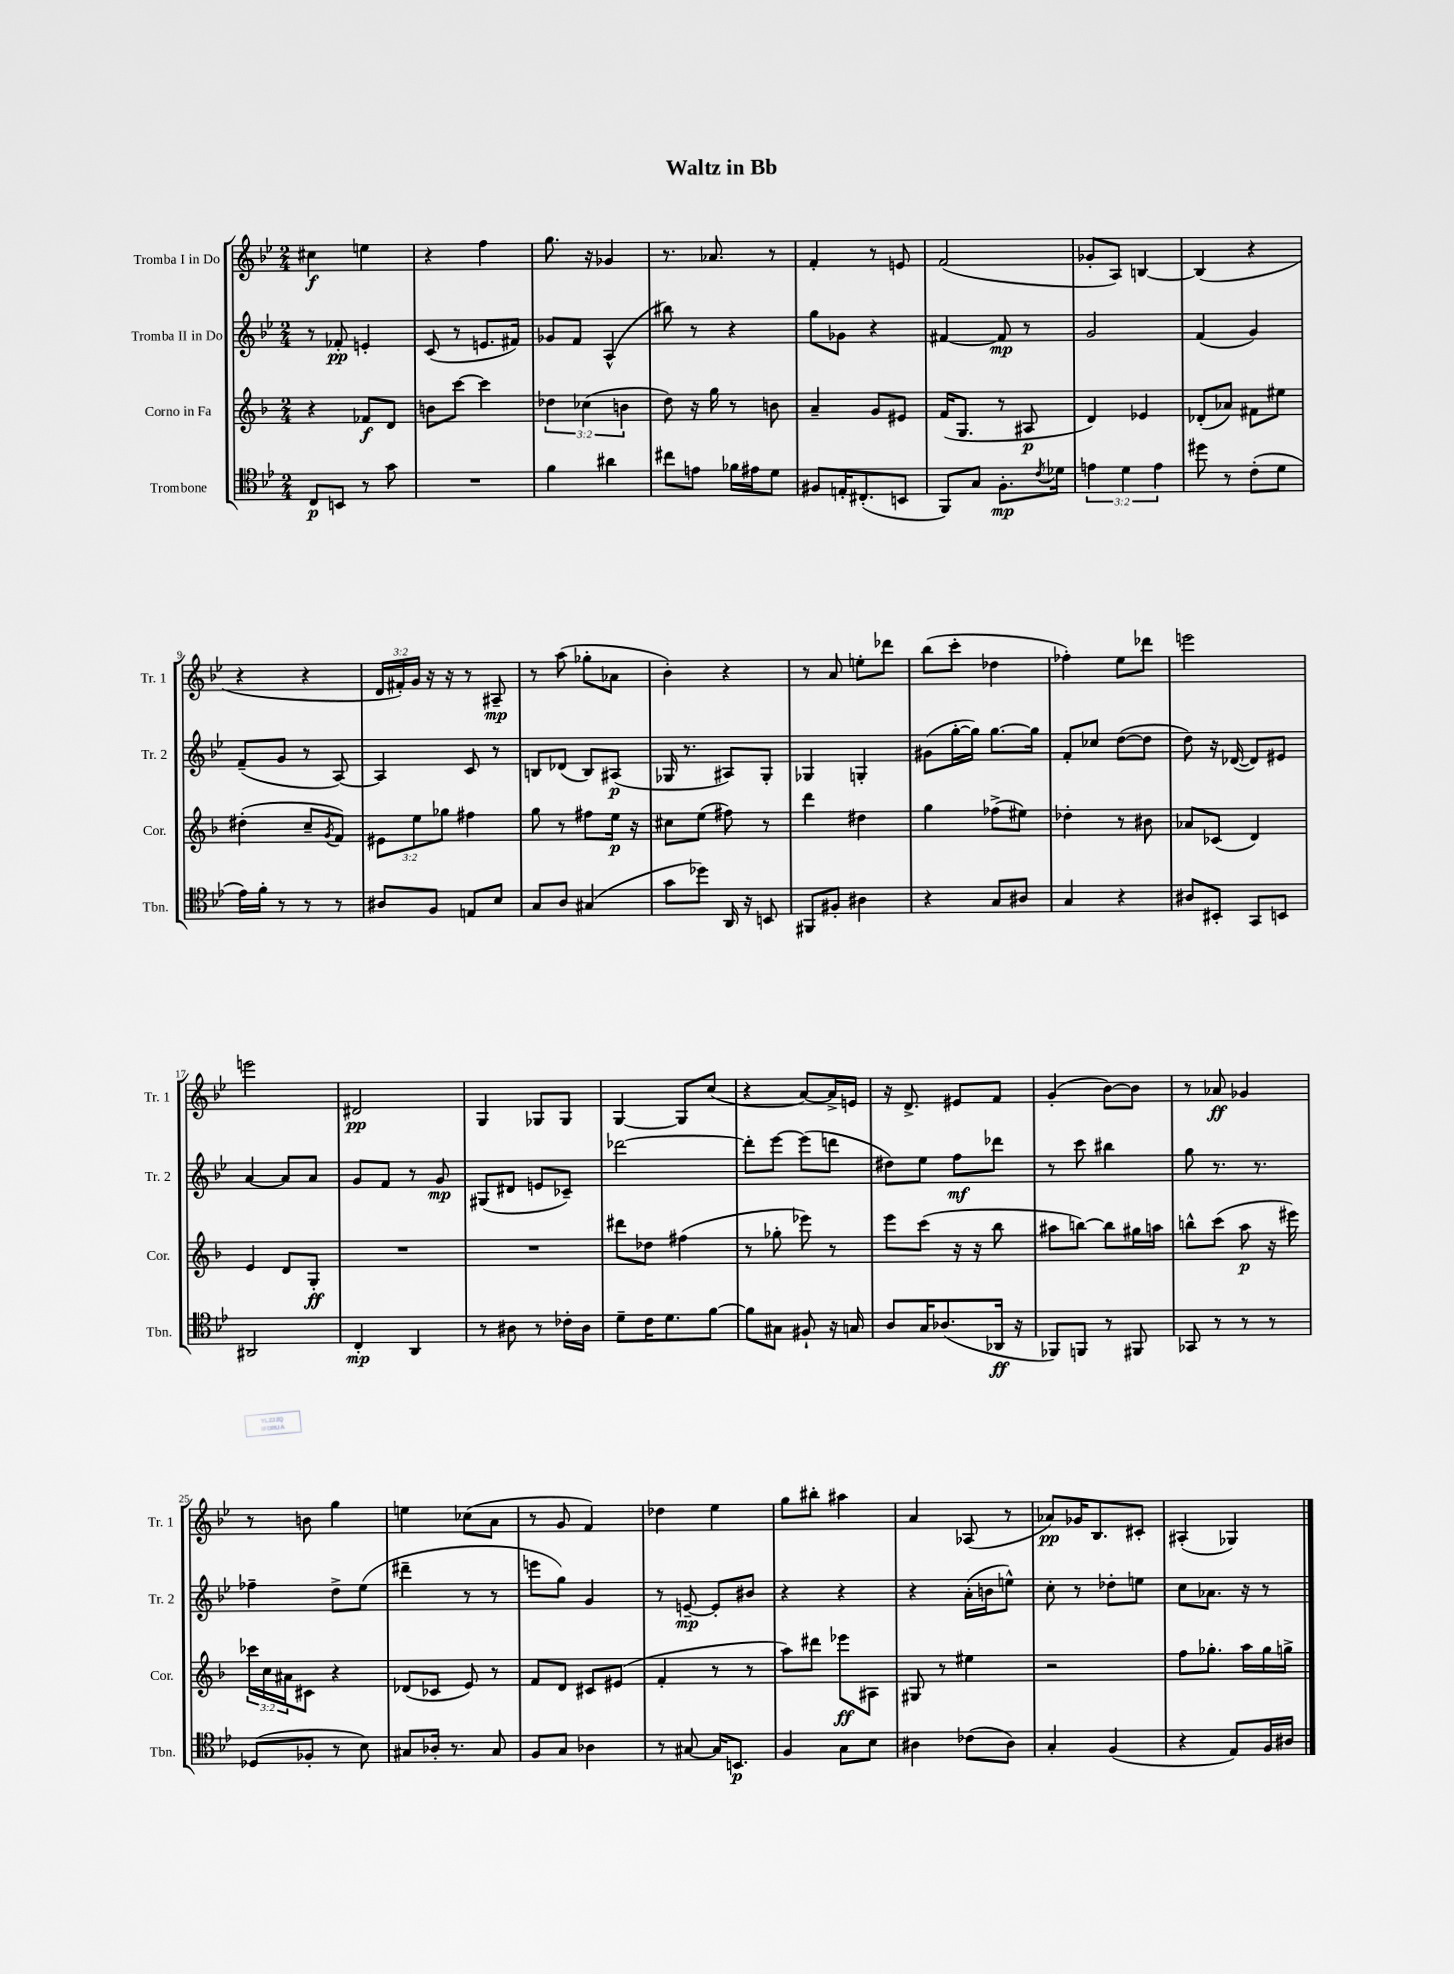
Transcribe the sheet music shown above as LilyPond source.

\header { title = "Waltz in Bb" }
<<
\new StaffGroup <<
\new Staff = "s0" \with { instrumentName = "Tromba I in Do" shortInstrumentName = "Tr. 1" } {
    \clef treble \key bes \major \numericTimeSignature \time 2/4 \override Staff.TupletNumber.text = #tuplet-number::calc-fraction-text
    cis''4\f e''4 |
    r4 f''4 |
    g''8. r16 ges'4 |
    r8. aes'8. r8 |
    f'4-. r8 e'8 |
    f'2( |
    ges'8-. a8) b4~ |
    b4( r4 |
    r4 r4 |
    \tuplet 3/2 { d'16 fis'16-.) g'16 } r16 r16 r8 ais8--\mp |
    r8 a''8( ges''8-. aes'8 |
    bes'4-.) r4 |
    r8 a'8 e''8-. des'''8 |
    bes''8( c'''8-. des''4 |
    fes''4-.) ees''8 des'''8 |
    e'''2 |
    e'''2 |
    dis'2\pp |
    g4 ges8 ges8 |
    g4~ g8 c''8( |
    r4 a'8~) a'16-> e'16 |
    r16 d'8.-> eis'8 f'8 |
    g'4-.( bes'8~) bes'8 |
    r8 aes'8\ff ges'4 |
    r8 b'8 g''4 |
    e''4 ces''8( a'8 |
    r8 g'8 f'4) |
    des''4 ees''4 |
    g''8 bis''8-. ais''4 |
    a'4 aes8( r8 |
    aes'8\pp) ges'16 bes8. cis'8-. |
    ais4-.( ges4) \bar "|." |
}
\new Staff = "s1" \with { instrumentName = "Tromba II in Do" shortInstrumentName = "Tr. 2" } {
    \clef treble \key bes \major \numericTimeSignature \time 2/4
    r8 fes'8-.\pp e'4-. |
    c'8( r8 e'8. fis'16) |
    ges'8 f'8 a4-^( |
    bis''8) r8 r4 |
    g''8 ges'8 r4 |
    fis'4~ fis'8\mp r8 |
    g'2 |
    f'4( g'4) |
    f'8--( g'8 r8 a8~) |
    a4 c'8 r8 |
    b8 des'8( b8) ais8\p( |
    ges16 r8. ais8) ges8-. |
    ges4 g4-. |
    gis'8( g''16~-. g''16) g''8.~ g''16 |
    f'8-. ces''8 d''8~( d''8 |
    d''8) r16 des'16~( des'8) eis'8 |
    a'4~ a'8 a'8 |
    g'8 f'8 r8 g'8\mp |
    gis8( dis'8 e'8 ces'8--) |
    des'''2~ |
    des'''8-. ees'''8~ ees'''8( d'''8 |
    dis''8) ees''8 f''8\mf des'''8 |
    r8 c'''8 bis''4 |
    g''8 r8. r8. |
    fes''4-- d''8-> ees''8( |
    dis'''4-- r8 r8 |
    e'''8 g''8) g'4 |
    r8 e'8~--\mp e'8-. bis'8 |
    r4 r4 |
    r4 a'16-.( b'16 e''8-^) |
    c''8-. r8 des''8-. e''8 |
    c''8 aes'8. r16 r8 \bar "|." |
}
\new Staff = "s2" \with { instrumentName = "Corno in Fa" shortInstrumentName = "Cor." } {
    \clef treble \key f \major \numericTimeSignature \time 2/4 \override Staff.TupletNumber.text = #tuplet-number::calc-fraction-text
    r4 fes'8\f d'8 |
    b'8 c'''8~ c'''4 |
    \tuplet 3/2 { des''4 ces''4( b'4 } |
    d''8) r16 g''16 r8 b'8 |
    a'4-- g'8 eis'8 |
    f'16( g8. r8 ais8\p |
    d'4) ees'4 |
    des'8-.( aes'8) fis'8 eis''8 |
    dis''4-.( c''8-- \acciaccatura { g'8 } f'8) |
    \tuplet 3/2 { eis'8 e''8 ges''8 } fis''4 |
    g''8 r8 fis''8 e''16\p r16 |
    cis''8 e''8( fis''8) r8 |
    d'''4 dis''4 |
    g''4 fes''8->( eis''8) |
    des''4-. r8 bis'8 |
    aes'8 ces'8( d'4) |
    e'4 d'8 g8-.\ff |
    R2 |
    R2 |
    dis'''8 des''8 fis''4( |
    r8 ges''8-. ees'''8) r8 |
    e'''8 c'''8( r16 r16 bes''8 |
    ais''8 b''8~) b''8 gis''16 a''16 |
    b''8-^ c'''8( a''8\p r16 eis'''16) |
    \tuplet 3/2 { ces'''16 c''16 ais'16 } cis'8 r4 |
    des'8( ces'8 e'8) r8 |
    f'8 d'8 cis'8 eis'8( |
    f'4-. r8 r8 |
    a''8) dis'''8 ees'''8\ff ais8 |
    gis8 r8 eis''4 |
    r2 |
    f''8 ges''8.-. a''16 ges''16 g''16-> \bar "|." |
}
\new Staff = "s3" \with { instrumentName = "Trombone" shortInstrumentName = "Tbn." } {
    \clef tenor \key bes \major \numericTimeSignature \time 2/4 \override Staff.TupletNumber.text = #tuplet-number::calc-fraction-text
    c8\p b,8 r8 g'8 |
    R2 |
    f'4 ais'4 |
    cis''8 e'8 fes'16 eis'16 d'8 |
    fis8 e16-. cis8.-.( b,8 |
    f,8) g8 f8.-.\mp \acciaccatura { c'8 } des'16 |
    \tuplet 3/2 { e'4 d'4 e'4 } |
    dis''8 r8 c'8-.( d'8 |
    ees'16) f'16-. r8 r8 r8 |
    ais8 f8 e8 bes8 |
    g8 a8 gis4( |
    g'8 des''8) a,16 r16 b,8 |
    fis,8 fis8-. ais4 |
    r4 g8 ais8 |
    g4 r4 |
    ais8 bis,8-. g,8 b,8 |
    ais,2 |
    c4-.\mp a,4 |
    r8 ais8 r8 ces'16-. ais16 |
    d'8-- c'16 d'8. f'8~ |
    f'8 gis8 fis8-! r16 g16 |
    a8 g16 aes8.( aes,16\ff r16 |
    fes,8) f,8 r8 fis,8 |
    ges,8 r8 r8 r8 |
    des8( fes8-. r8 bes8) |
    gis8 aes16-. r8. gis8 |
    f8 g8 aes4 |
    r8 gis8~ gis16 b,8.\p |
    f4 g8 bes8 |
    ais4 ces'8( ais8) |
    g4-. f4( |
    r4 ees8) f16 ais16 \bar "|." |
}
>>
>>
